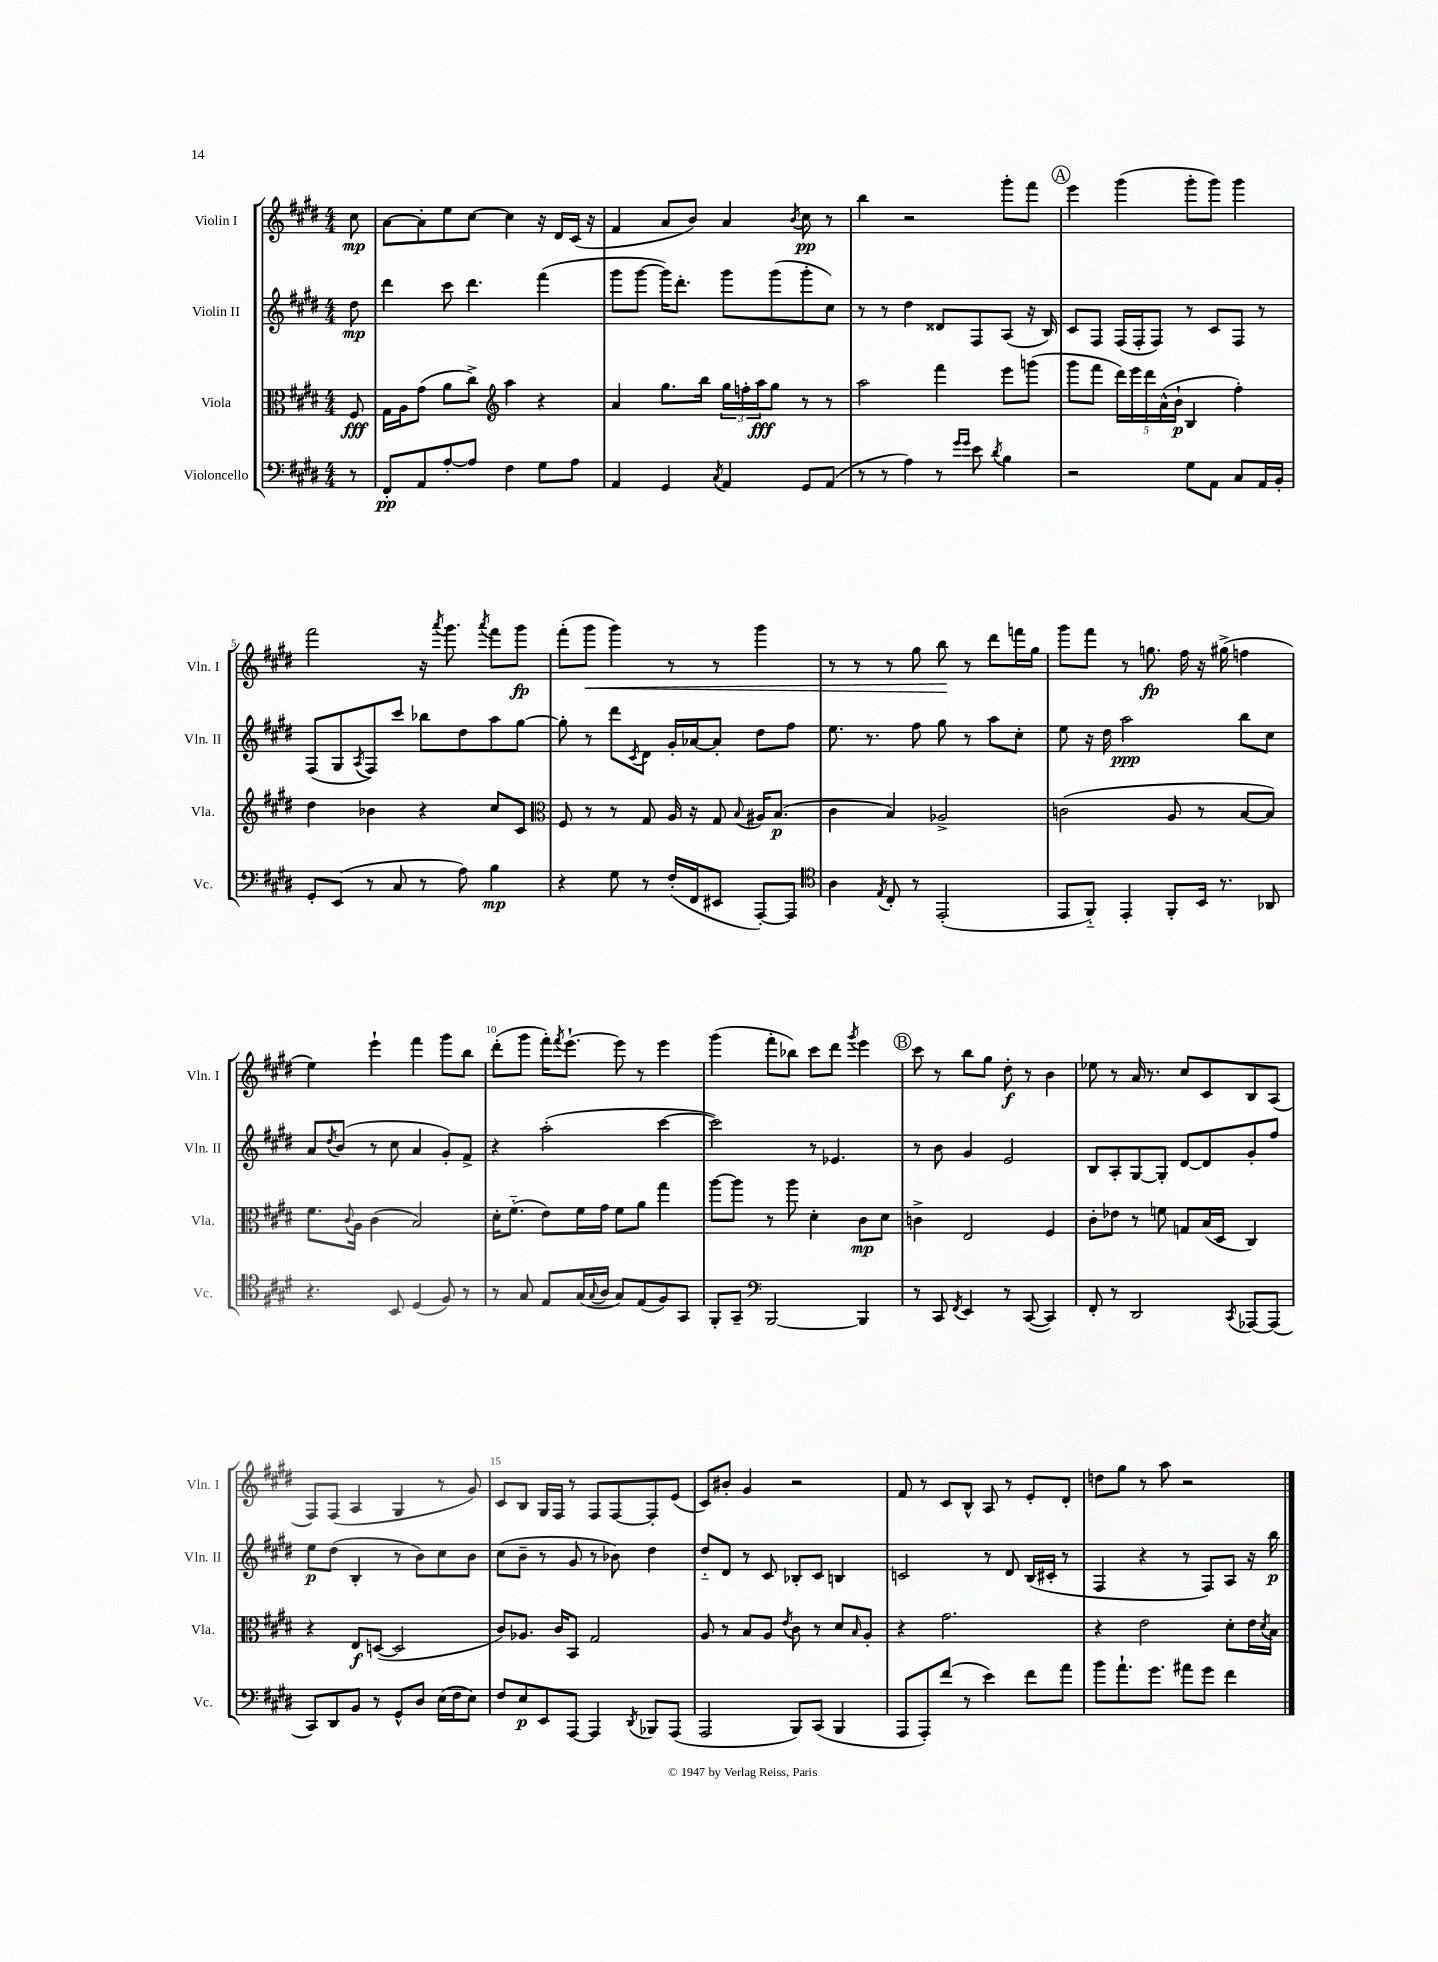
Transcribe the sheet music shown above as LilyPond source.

<<
\new StaffGroup <<
\new Staff = "s0" \with { instrumentName = "Violin I" shortInstrumentName = "Vln. I" } {
    \clef treble \key e \major \numericTimeSignature \time 4/4 \partial 8
    cis''8\mp |
    a'8~ a'8-. e''8 cis''8~ cis''4 r16 dis'16 cis'16( r16 |
    fis'4 a'8 b'8) a'4 \acciaccatura { b'8 } cis''8\pp r8 |
    b''4 r2 gis'''8-. fis'''8 |
    \mark \markup { \circle "A" } e'''4 gis'''4( gis'''8-. gis'''8) gis'''4 |
    fis'''2 r16 \acciaccatura { a'''8 } gis'''8. \acciaccatura { a'''8 } fis'''8 gis'''8\fp |
    fis'''8-.( gis'''8\< gis'''4) r8 r8 gis'''4 |
    r8 r8 r8 gis''8 b''8\! r8 dis'''8 f'''16 gis''16 |
    gis'''8 fis'''8 r8 g''8.\fp fis''16 r16 gis''16->( f''4 |
    e''4) e'''4-! fis'''4 gis'''8 b''8 |
    dis'''8-.( gis'''8 fis'''16-.) \acciaccatura { fis'''8 } e'''8.~-! e'''8 r8 e'''4 |
    gis'''4( fis'''8-. bes''8) cis'''8 dis'''8 \acciaccatura { gis'''8 } e'''4 |
    \mark \markup { \circle "B" } cis'''8 r8 b''8 gis''8 dis''8-.\f r8 b'4 |
    ees''8 r8 a'16 r8. cis''8 cis'8 b8 a8( |
    fis8) fis8( a4 gis4 r8 gis'8) |
    cis'8 b8 gis16 fis16 r8 fis8 fis8~ fis8-. e'8( |
    cis'8) bis'8-. gis'4 r2 |
    fis'8 r8 cis'8 b8-^ a8 r8 e'8-. dis'8-. |
    d''8 gis''8 r8 a''8 r2 \bar "|." |
}
\new Staff = "s1" \with { instrumentName = "Violin II" shortInstrumentName = "Vln. II" } {
    \clef treble \key e \major \numericTimeSignature \time 4/4 \partial 8
    dis''8\mp |
    dis'''4 cis'''8 dis'''4. fis'''4( |
    gis'''8 gis'''8~ gis'''16) dis'''8.-. gis'''8 gis'''8( gis'''8-. cis''8) |
    r8 r8 dis''4 disis'8 fis8 a8( r16 b16) |
    \mark \markup { \circle "A" } cis'8 fis8 fis16( fis16-. fis8) r8 cis'8 fis8 r8 |
    fis8( gis8 \acciaccatura { a8 } fis8) cis'''8 bes''8 dis''8 a''8 gis''8~ |
    gis''8-. r8 dis'''8 \acciaccatura { cis'8 } dis'8 gis'16-. aes'16~ aes'8-. dis''8 fis''8 |
    e''8. r8. fis''8 gis''8 r8 a''8 cis''8-. |
    e''8 r16 dis''16 a''2\ppp b''8 cis''8 |
    a'8 \acciaccatura { dis''8 } b'8( r8 cis''8 a'4 gis'8-.) fis'8-> |
    r4 a''2-.( cis'''4~ |
    cis'''2) r8 ees'4. |
    \mark \markup { \circle "B" } r8 b'8 gis'4 e'2 |
    b8 a8-. gis8~ gis8-. dis'8~ dis'8 gis'8-. fis''8 |
    e''8\p dis''8( b4-. r8 b'8) cis''8 b'8 |
    cis''8( b'8-- r8 gis'8 r8 bes'8) dis''4 |
    dis''8-_ dis'8 r8 cis'8 bes8-. cis'8 b4 |
    c'2 r8 dis'8 b16( cis'16-. r8 |
    fis4 r4 r8 fis8) a8 r16 b''16\p \bar "|." |
}
\new Staff = "s2" \with { instrumentName = "Viola" shortInstrumentName = "Vla." } {
    \clef alto \key e \major \numericTimeSignature \time 4/4 \partial 8
    fis8\fff |
    gis16 a16 gis'8( a'8 cis''8->) \clef treble a''4 r4 |
    a'4 gis''8. b''16 \tuplet 3/2 { gis''16 f''16-. a''16\fff } gis''8 r8 r8 |
    a''2 fis'''4 e'''8 g'''8( |
    \mark \markup { \circle "A" } gis'''8 fis'''8 \tuplet 5/4 { dis'''16) e'''16 dis'''16 a'16-^( b'16-!\p } b4 fis''4-.) |
    dis''4 bes'4 r4 cis''8 cis'8 |
    \clef alto fis8 r8 r8 gis8 a16 r16 gis8 \appoggiatura { b8 } ais16 b8.\p( |
    cis'4 b4) aes2-> |
    c'2( a8 r8 b8~ b8) |
    fis'8. \appoggiatura { cis'8 } a16 cis'4( b2) |
    dis'16-. fis'8.-_( e'8) fis'16 gis'16 fis'8 a'8 gis''4 |
    a''8~ a''8 r8 a''8 dis'4-. cis'8\mp dis'8 |
    \mark \markup { \circle "B" } c'4-> e2 fis4 |
    cis'8-. ees'8 r8 f'8 g8 b16( dis16 cis4) |
    r4 e8\f d8~( d2 |
    cis'8) aes8. cis'16 b,8 gis2 |
    a8 r8 b8 a8 \acciaccatura { e'8 } cis'8 r8 dis'8 \grace { b16 } a8-. |
    r4 gis'2. |
    r4 e'2 dis'8-. e'16 \acciaccatura { dis'8 } b16 \bar "|." |
}
\new Staff = "s3" \with { instrumentName = "Violoncello" shortInstrumentName = "Vc." } {
    \clef bass \key e \major \numericTimeSignature \time 4/4 \partial 8
    r8 |
    fis,8-.\pp a,8 a8~-. a8 fis4 gis8 a8 |
    a,4 gis,4 \acciaccatura { cis8 } a,4 gis,8 a,8( |
    r8 r8 a4) r8 \grace { gis'16 gis'16 } e'8 \acciaccatura { dis'8 } b4 |
    \mark \markup { \circle "A" } r2 gis8 a,8 cis8 a,16 b,16-. |
    gis,8-. e,8( r8 cis8 r8 a8) b4\mp |
    r4 gis8 r8 fis16-.( fis,16 eis,8 a,,8~-.) a,,8 |
    \clef tenor a4 \acciaccatura { e8 } cis8-. r8 e,2-.( |
    e,8 fis,8-_) e,4-. fis,8-. b,16 r8. aes,8 |
    r4. b,8 dis4( fis8) r8 |
    r8 gis8 e8 gis16( \appoggiatura { gis8 } a16 gis8) e8( fis8) gis,8 |
    fis,8-. gis,8-- \clef bass b,,2~ b,,4 |
    \mark \markup { \circle "B" } r8 cis,8 \acciaccatura { fis,8 } e,4 r8 cis,8~( cis,4) |
    fis,8-. r8 dis,2 \acciaccatura { cis,8 } aes,,8~ aes,,8( |
    cis,8) dis,8 b,8 r8 gis,8-^ dis8 e16( fis16 e8) |
    fis8 e8\p e,8 a,,8~ a,,4 \acciaccatura { dis,8 } bes,,8 a,,8( |
    a,,2 b,,8) cis,8( b,,4 |
    a,,8 a,,8-.) fis'8( r8 e'4) fis'8 a'8 |
    b'8 a'8.-! gis'8. ais'8 gis'8 fis'4 \bar "|." |
}
>>
>>
\layout { \context { \Score \override BarNumber.break-visibility = ##(#f #t #t) barNumberVisibility = #(every-nth-bar-number-visible 5) } }
